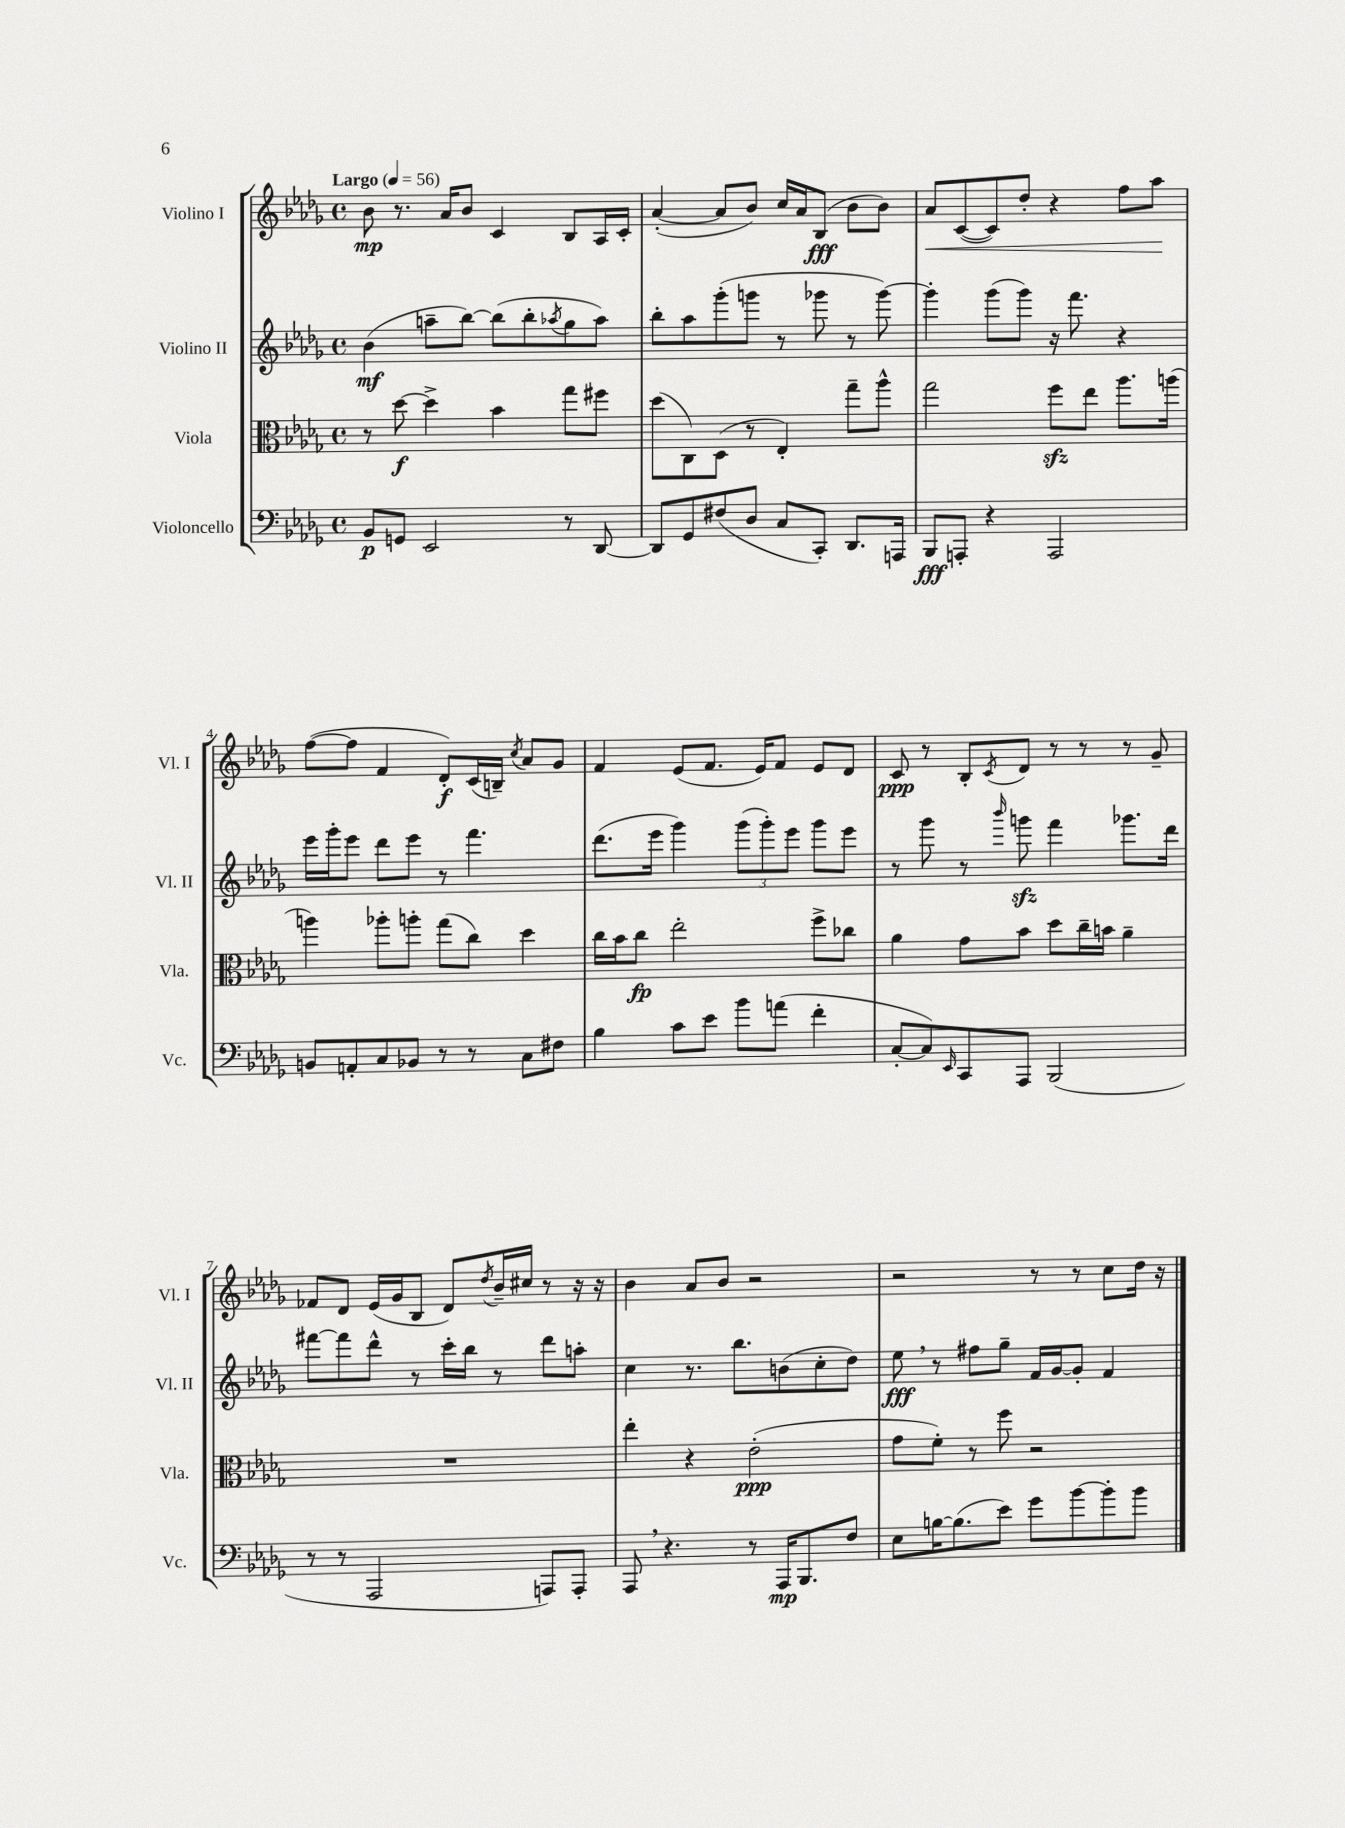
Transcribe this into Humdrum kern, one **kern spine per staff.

**kern	**kern	**kern	**kern
*staff4	*staff3	*staff2	*staff1
*clefF4	*clefC3	*clefG2	*clefG2
*k[b-e-a-d-g-]	*k[b-e-a-d-g-]	*k[b-e-a-d-g-]	*k[b-e-a-d-g-]
*M4/4	*M4/4	*M4/4	*M4/4
*met(c)	*met(c)	*met(c)	*met(c)
*MM56	*MM56	*MM56	*MM56
8BB-	8r	(4b-	8b-
8GG	[8dd-	.	8.r
2EE-	4dd-^]	8aa~	.
.	.	.	16a-
.	.	[8bb-)	8b-
.	4b-	(8bb-]	4c
.	.	8bb-'	.
.	.	8qaa-	.
8r	8gg-	8gg-	8B-
[8DD-	8ff#	8aa-)	16A-
.	.	.	16c'
=	=	=	=
8DD-]	(8dd-	8bb-'	([4a-'
8GG-	8C)	8aa-	.
(8F#	(8D-	(8ggg-'	8a-]
8D-	8r	8ggg	8b-)
8C	4E-')	8r	16cc
.	.	.	16a-
8CC')	.	8ggg-	(8B-
8.DD-	8gg-~	8r	8b-
.	8aa-^^	[8ggg-)	8b-)
16AAA	.	.	.
=	=	=	=
8BBB-	2gg-	4ggg-']	8a-
8AAA'	.	.	([8c
4r	.	(8ggg-	8c])
.	.	8ggg-)	8dd-'
2AAA	8ff	16r	4r
.	.	8.fff	.
.	8ee-	.	.
.	8.aa-	4r	8ff
.	.	.	8aa-
.	(16aa	.	.
=	=	=	=
8BB	4aa)	16eee-	([8ff
.	.	16ggg-'	.
8AA'	.	8eee-	8ff]
8C	8aa-'	8ddd-	4f
8BB-	8aa'	8eee-	.
8r	(8gg-	8r	8d-')
8r	8cc)	4.fff	(16c
.	.	.	16B~)
.	.	.	8qcc
8C	4dd-	.	8a-
8F#	.	.	8g-
=	=	=	=
4B-	16cc	(8.ddd-	4f
.	16b-	.	.
.	8cc	.	.
.	.	16eee-	.
8c	2ee-'	4ggg-)	(8e-
8e-	.	.	8.f
8b-	.	(12ggg-	.
.	.	.	16e-)
.	.	12ggg-')	.
(8a	.	.	8f
.	.	12eee-	.
4f'	8ff^	8ggg-	8e-
.	8cc-	8eee-	8d-
=	=	=	=
[8C'	4a-	8r	8c
8C])	.	8ggg-	8r
16qqEE-	.	.	.
8CC	8g-	8r	8B-'
.	.	16qqbbb-	8qc
8AAA-	8b-	8ggg	8d-
(2BBB-	8dd-	4fff	8r
.	16cc~	.	8r
.	16b	.	.
.	4a-~	8.ggg-	8r
.	.	.	8g-~
.	.	16ddd-	.
=	=	=	=
8r	1r	[8fff#	8f-
8r	.	8fff#]	8d-
2AAA-	.	8ddd-^^	(16e-
.	.	.	16g-
.	.	8r	8B-
.	.	16ccc'	8d-)
.	.	16bb-	.
.	.	.	8qdd-
.	.	8r	16b-~
.	.	.	16cc#
8AAA)	.	8ddd-	8r
8AAA'	.	8aa'	16r
.	.	.	16r
=	=	=	=
8AAA-	4ee-'	4cc	4b-
4.r	.	.	.
.	4r	8.r	8a-
.	.	.	8b-
.	.	8.bb-	.
8r	(2e-'	.	2r
16AAA-	.	(8b	.
8.BBB-	.	.	.
.	.	8cc'	.
8F	.	8dd-)	.
=	=	=	=
8E-	8g-	8ee-	2r
[16B	8f')	8r	.
(8.B]	.	.	.
.	8r	8ff#	.
8e-)	8ff	8gg-~	.
8g-	2r	16f	8r
.	.	[16g-	.
[8b-	.	8g-']	8r
8b-']	.	4f	8cc
8b-	.	.	16dd-
.	.	.	16r
==	==	==	==
*-	*-	*-	*-
